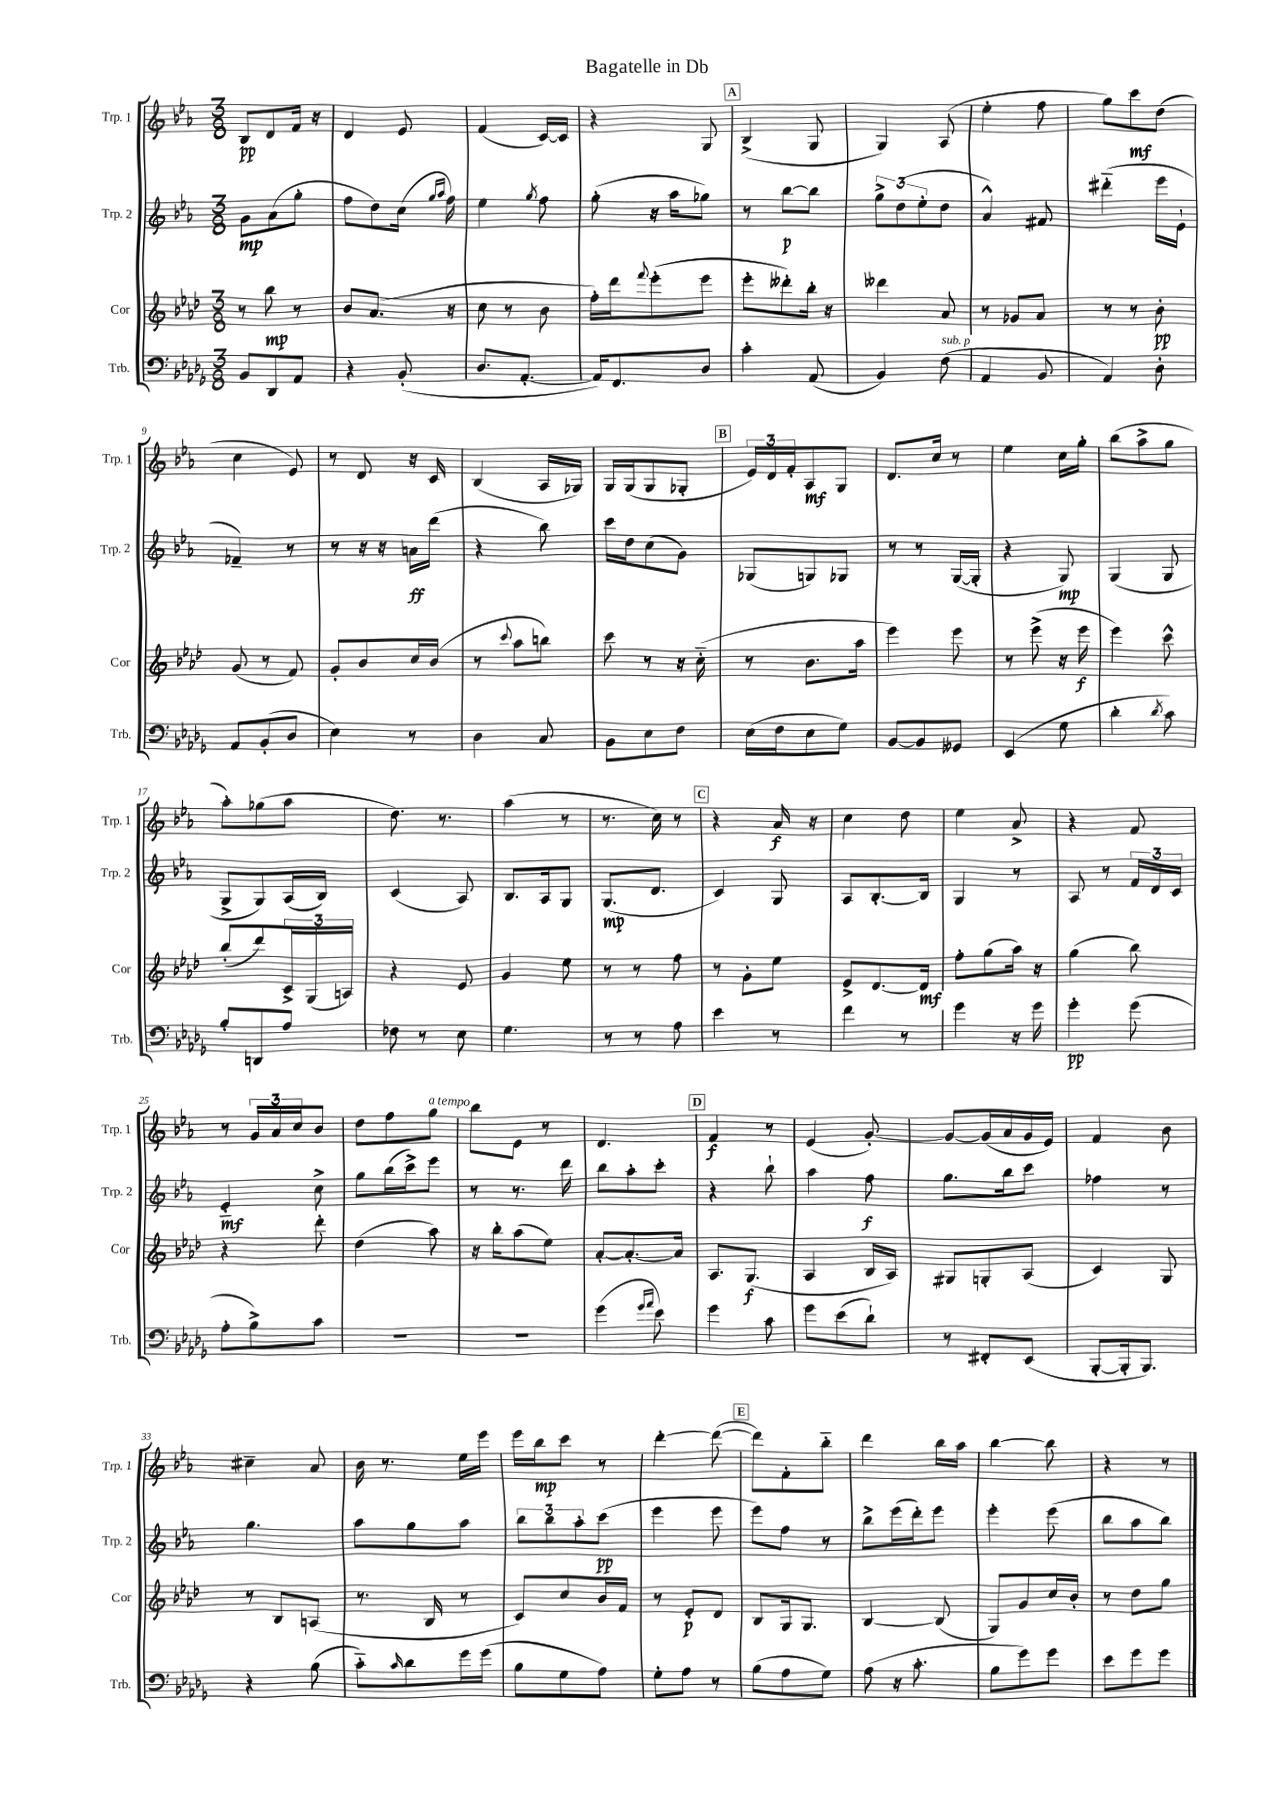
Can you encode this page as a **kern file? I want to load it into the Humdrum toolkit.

**kern	**dynam	**kern	**dynam	**kern	**dynam	**kern	**dynam
*part4	*part4	*part3	*part3	*part2	*part2	*part1	*part1
*staff4	*staff4	*staff3	*staff3	*staff2	*staff2	*staff1	*staff1
*I"Trb.	*	*I"Cor	*	*I"Trp. 2	*	*I"Trp. 1	*
*I'Trb.	*	*I'Cor	*	*I'Trp. 2	*	*I'Trp. 1	*
*clefF4	*	*clefG2	*	*clefG2	*	*clefG2	*
*k[b-e-a-d-g-]	*	*k[b-e-a-d-]	*	*k[b-e-a-]	*	*k[b-e-a-]	*
*M3/8	*	*M3/8	*	*M3/8	*	*M3/8	*
=1	=1	=1	=1	=1	=1	=1	=1
8BB-/L	.	8r	.	8g\L	mp	8B-/L	pp
8DD-/	.	8bb-\	mp	(8a-\	.	8d/	.
8AA-/J	.	8r	.	8gg'\J	.	16f/Jk	.
.	.	.	.	.	.	16r	.
=2	=2	=2	=2	=2	=2	=2	=2
4r	.	8b-/L	.	8ff\L	.	4d/	.
.	.	(8.a-/J	.	8dd\)	.	.	.
(8BB-'/	.	.	.	(16cc\Jk	.	8e-/	.
.	.	.	.	16qqgg/LL	.	.	.
.	.	.	.	16qqaa-/JJ	.	.	.
.	.	16r	.	16ff\)	.	.	.
=3	=3	=3	=3	=3	=3	=3	=3
8.D-/L	.	8cc\	.	4ee-\	.	(4f/	.
.	.	8r	.	.	.	.	.
[8.AA-'/J	.	.	.	.	.	.	.
.	.	.	.	8qgg/	.	.	.
.	.	8b-\	.	8ff\	.	[16c/LL)	.
.	.	.	.	.	.	16c/JJ]	.
=4	=4	=4	=4	=4	=4	=4	=4
16AA-/KL])	.	16ff'\LL)	.	(8gg'\	.	4r	.
8.FF/	.	16ddd-\J	.	.	.	.	.
.	.	8qqfff/	.	.	.	.	.
.	.	(8eee-'\	.	16r	.	.	.
.	.	.	.	16aa-\KL	.	.	.
8D-/J	.	8eee-\J	.	8gg-X\J)	.	8G/	.
!!LO:REH:place=s1:t=A
=5	=5	=5	=5	=5	=5	=5	=5
4c'\	.	8eee-'\L	.	8r	.	(4B-^/	.
.	.	8ddd--X'\)	.	[8bb-\L	p	.	.
(8AA-/	.	16bb-'\Jk	.	8bb-\J]	.	8G/	.
.	.	16r	.	.	.	.	.
=6	=6	=6	=6	=6	=6	=6	=6
4BB-/)	.	4ddd--X\	.	12gg^\L	.	4G/)	.
.	.	.	.	(12dd\	.	.	.
.	.	.	.	12ee-'\	.	.	.
!LO:TX:a:i:t=sub. p	!	!	!	!	!	!	!
(8F\	.	8a-/	.	8dd\J	.	(8A-/	.
=7	=7	=7	=7	=7	=7	=7	=7
4AA-/	.	8r	.	4a-^^/)	.	4ee-'\	.
.	.	8g-X/L	.	.	.	.	.
8BB-/	.	8a-/J	.	8f#X/	.	8ff\	.
=8	=8	=8	=8	=8	=8	=8	=8
4AA-/)	.	8r	.	(4ddd#X\	.	8gg\L)	.
.	.	8r	.	.	.	8ccc\	mf
8D-'\	.	8b-'\	pp	16eee-\LL	.	(8dd\J	.
.	.	.	.	16e-`\JJ	.	.	.
!!LO:LB:g=z
=9	=9	=9	=9	=9	=9	=9	=9
8AA-/L	.	(8g/	.	4f-X~/)	.	4cc\	.
(8BB-'/	.	8r	.	.	.	.	.
8D-/J	.	8f/)	.	8r	.	8e-/)	.
=10	=10	=10	=10	=10	=10	=10	=10
4E-\)	.	8g'/L	.	8r	.	8r	.
.	.	8b-/	.	16r	.	8d/	.
.	.	.	.	16r	.	.	.
8r	.	16cc/L	.	16an\LL	ff	16r	.
.	.	(16b-/JJ	.	(16ddd\JJ	.	16c/	.
=11	=11	=11	=11	=11	=11	=11	=11
4D-\	.	8r	.	4r	.	(4B-/	.
.	.	8qqccc/	.	.	.	.	.
.	.	8aa-\L	.	.	.	.	.
8C/	.	8bbn\J)	.	8bb-\)	.	16A-/LL	.
.	.	.	.	.	.	16G-X/JJ)	.
=12	=12	=12	=12	=12	=12	=12	=12
8BB-\L	.	8ccc\	.	16ccc\LL	.	16G/LL	.
.	.	.	.	16dd\J	.	(16G/J	.
8E-\	.	8r	.	(8cc\	.	8G/	.
8F\J	.	16r	.	8g\J)	.	8G-X'/J	.
.	.	(16cc\	.	.	.	.	.
!!LO:REH:place=s1:t=B
=13	=13	=13	=13	=13	=13	=13	=13
(16E-\LL	.	8r	.	(8G-X/L	.	24e-/LL)	.
.	.	.	.	.	.	24d/	.
16F\J	.	.	.	.	.	.	.
.	.	.	.	.	.	24f'/J	.
8E-\	.	8.b-\L	.	8Gn/)	.	8A-/	mf
8G-\J)	.	.	.	8G-X/J	.	8G/J	.
.	.	16aa-\Jk	.	.	.	.	.
=14	=14	=14	=14	=14	=14	=14	=14
[8BB-/L	.	4eee-\)	.	8r	.	8.d/L	.
8BB-/]	.	.	.	8r	.	.	.
.	.	.	.	.	.	16cc/Jk	.
8GG--X/J	.	8eee-\	.	([16G/LL	.	8r	.
.	.	.	.	16G'/JJ]	.	.	.
=15	=15	=15	=15	=15	=15	=15	=15
(4EE-/	.	8r	.	4r	.	4ee-\	.
.	.	(8eee-^\	.	.	.	.	.
8G-\	.	16r	.	8G/)	mp	16cc\LL	.
.	.	16eee-\	f	.	.	16gg'\JJ	.
=16	=16	=16	=16	=16	=16	=16	=16
4d-'\	.	4eee-\)	.	(4G/	.	(8bb-\L	.
.	.	.	.	.	.	8aa-^\	.
8qd-/	.	.	.	.	.	.	.
8c\)	.	8ccc^^\	.	8G/	.	8gg\J	.
!!LO:LB:g=z
=17	=17	=17	=17	=17	=17	=17	=17
8B-'/L	.	(8bb-'/L	.	8G^/L	.	8aa-'\L)	.
8DDn/	.	8ddd-/)	.	8G/)	.	(8gg-X\	.
8A-/J	.	24c^/L	.	(16A-/L	.	8aa-\J	.
.	.	(24G/	.	.	.	.	.
.	.	.	.	16B-/JJ)	.	.	.
.	.	24An/JJ)	.	.	.	.	.
=18	=18	=18	=18	=18	=18	=18	=18
8F-X\	.	4r	.	(4c/	.	8.dd\)	.
8r	.	.	.	.	.	.	.
.	.	.	.	.	.	8.r	.
8E-\	.	8e-/	.	8A-/)	.	.	.
=19	=19	=19	=19	=19	=19	=19	=19
4.G-\	.	4g/	.	8.B-/L	.	(4aa-\	.
.	.	.	.	16A-/k	.	.	.
.	.	8ee-\	.	8G/J	.	8r	.
=20	=20	=20	=20	=20	=20	=20	=20
8r	.	8r	.	(8.G/L	mp	8.r	.
8r	.	8r	.	.	.	.	.
.	.	.	.	8.d/J	.	16cc\)	.
8A-\	.	8ff\	.	.	.	8r	.
!!LO:REH:place=s1:t=C
=21	=21	=21	=21	=21	=21	=21	=21
4e-\	.	8r	.	4c/)	.	4r	.
.	.	8g'\L	.	.	.	.	.
8r	.	8ee-\J	.	8G/	.	16a-/	f
.	.	.	.	.	.	16r	.
=22	=22	=22	=22	=22	=22	=22	=22
4f\	.	8e-^/L	.	8A-/L	.	4cc\	.
.	.	[8.d-/	.	[8.B-'/	.	.	.
8r	.	.	.	.	.	8dd\	.
.	.	16d-/Jk]	mf	16B-/Jk]	.	.	.
=23	=23	=23	=23	=23	=23	=23	=23
4g-\	.	8ff'\L	.	4G/	.	4ee-\	.
.	.	(8gg\	.	.	.	.	.
16r	.	16aa-\Jk)	.	8r	.	8a-^/	.
16g-\	.	16r	.	.	.	.	.
=24	=24	=24	=24	=24	=24	=24	=24
4g-'\	pp	(4gg\	.	8A-/	.	4r	.
.	.	.	.	8r	.	.	.
(8g-\	.	8bb-\)	.	24f/LL	.	8f/	.
.	.	.	.	24d/	.	.	.
.	.	.	.	24c/JJ	.	.	.
!!LO:LB:g=z
=25	=25	=25	=25	=25	=25	=25	=25
8A-'\L	.	4r	.	4e-/	mf	8r	.
8B-^\)	.	.	.	.	.	24g/LL	.
.	.	.	.	.	.	24a-/	.
.	.	.	.	.	.	24cc/J	.
8c\J	.	8ddd-'\	.	8cc^\	.	8b-/J	.
=26	=26	=26	=26	=26	=26	=26	=26
4.r	.	(4dd-\	.	8gg\L	.	8dd\L	.
.	.	.	.	(16bb-\L	.	8ff\	.
.	.	.	.	16ccc^\J)	.	.	.
!	!	!	!	!	!	!LO:TX:a:i:t=a tempo	!
.	.	8aa-\)	.	8eee-\J	.	8gg\J	.
=27	=27	=27	=27	=27	=27	=27	=27
4.r	.	16r	.	8r	.	8bb-\L	.
.	.	16bb-'\KL	.	.	.	.	.
.	.	(8aa-\	.	8.r	.	8e-\J	.
.	.	8ee-\J)	.	.	.	8r	.
.	.	.	.	16ddd\	.	.	.
=28	=28	=28	=28	=28	=28	=28	=28
(4g-\	.	[8a-'/L	.	8bb-\L	.	4.d/	.
.	.	8.a-'/_	.	8aa-'\	.	.	.
16qqg-/LL	.	.	.	.	.	.	.
16qqa-/JJ	.	.	.	.	.	.	.
8e-\)	.	.	.	8ccc'\J	.	.	.
.	.	16a-/Jk]	.	.	.	.	.
!!LO:REH:place=s1:t=D
=29	=29	=29	=29	=29	=29	=29	=29
4g-\	.	8.A-/L	.	4r	.	4f/	f
.	.	(8.G/J	f	.	.	.	.
8c\	.	.	.	8bb-`\	.	8r	.
=30	=30	=30	=30	=30	=30	=30	=30
8g-\L	.	4A-/	.	4aa-\	.	(4e-/	.
(8e-\	.	.	.	.	.	.	.
8d-`\J)	.	16B-/LL	.	8ff\	f	[8g'/)	.
.	.	16A-/JJ)	.	.	.	.	.
=31	=31	=31	=31	=31	=31	=31	=31
8r	.	8G#X/L	.	8.gg\L	.	8g/L_	.
8FF#X'/L	.	8Gn'/	.	.	.	(16g/L]	.
.	.	.	.	16bb-\k	.	16a-/	.
(8EE-/J	.	(8A-/J	.	8ccc\J	.	16g/	.
.	.	.	.	.	.	16e-/JJ)	.
=32	=32	=32	=32	=32	=32	=32	=32
[8BBB-'/L	.	4c/)	.	4ff-X\	.	4f/	.
16BBB-'/k]	.	.	.	.	.	.	.
8.BBB-/J)	.	.	.	.	.	.	.
.	.	8G/	.	8r	.	8b-\	.
!!LO:LB:g=z
=33	=33	=33	=33	=33	=33	=33	=33
4r	.	8r	.	4.gg\	.	4cc#X~\	.
.	.	8B-/L	.	.	.	.	.
(8B-\	.	(8An/J	.	.	.	8a-/	.
=34	=34	=34	=34	=34	=34	=34	=34
8c\L)	.	8.r	.	8aa-\L	.	16b-\	.
.	.	.	.	.	.	8.r	.
16qqc/	.	.	.	.	.	.	.
8d-\	.	.	.	8gg\	.	.	.
.	.	16B-/	.	.	.	.	.
16g-\L	.	8r	.	8aa-\J	.	16ee-\LL	.
(16g-\JJ	.	.	.	.	.	16eee-\JJ	.
=35	=35	=35	=35	=35	=35	=35	=35
8B-\L	.	8c/L)	.	12bb-\L	.	16eee-\LL	.
.	.	.	.	.	.	16bb-\J	mp
.	.	.	.	12bb-\	.	.	.
8G-\	.	8cc/	.	.	.	8ccc\J	.
.	.	.	.	12aa-'\	.	.	.
8A-\J)	.	16b-/L	.	(8ccc\J	pp	8r	.
.	.	16f/JJ	.	.	.	.	.
=36	=36	=36	=36	=36	=36	=36	=36
8G-'\L	.	8r	.	4eee-\	.	[4ddd'\	.
8A-\J	.	8e-'/L	p	.	.	.	.
8r	.	8d-/J	.	8eee-\	.	(8ddd\_	.
!!LO:REH:place=s1:t=E
=37	=37	=37	=37	=37	=37	=37	=37
(8B-\L	.	8B-/L	.	8eee-\L)	.	8ddd\L])	.
8A-\	.	16G/k	.	8ff\J	.	8f'\	.
.	.	8.G/J	.	.	.	.	.
8G-\J)	.	.	.	8r	.	8bb-\J	.
=38	=38	=38	=38	=38	=38	=38	=38
(8A-\	.	[4B-/	.	8bb-^\L	.	4ddd\	.
16r	.	.	.	(16eee-\L	.	.	.
8.c'\	.	.	.	16ddd'\J)	.	.	.
.	.	(8B-/]	.	8eee-\J	.	16bb-\LL	.
.	.	.	.	.	.	16aa-\JJ	.
=39	=39	=39	=39	=39	=39	=39	=39
8B-\L	.	8G/L)	.	4eee-'\	.	[4bb-\	.
8g-\)	.	8g/	.	.	.	.	.
8g-\J	.	16cc/L	.	(8eee-\	.	8bb-\]	.
.	.	16b-'/JJ	.	.	.	.	.
=40	=40	=40	=40	=40	=40	=40	=40
8e-\L	.	8r	.	8bb-\L	.	4r	.
8g-\	.	8dd-\L	.	8aa-\	.	.	.
8g-\J	.	8gg\J	.	8bb-\J)	.	8r	.
==	==	==	==	==	==	==	==
*-	*-	*-	*-	*-	*-	*-	*-
